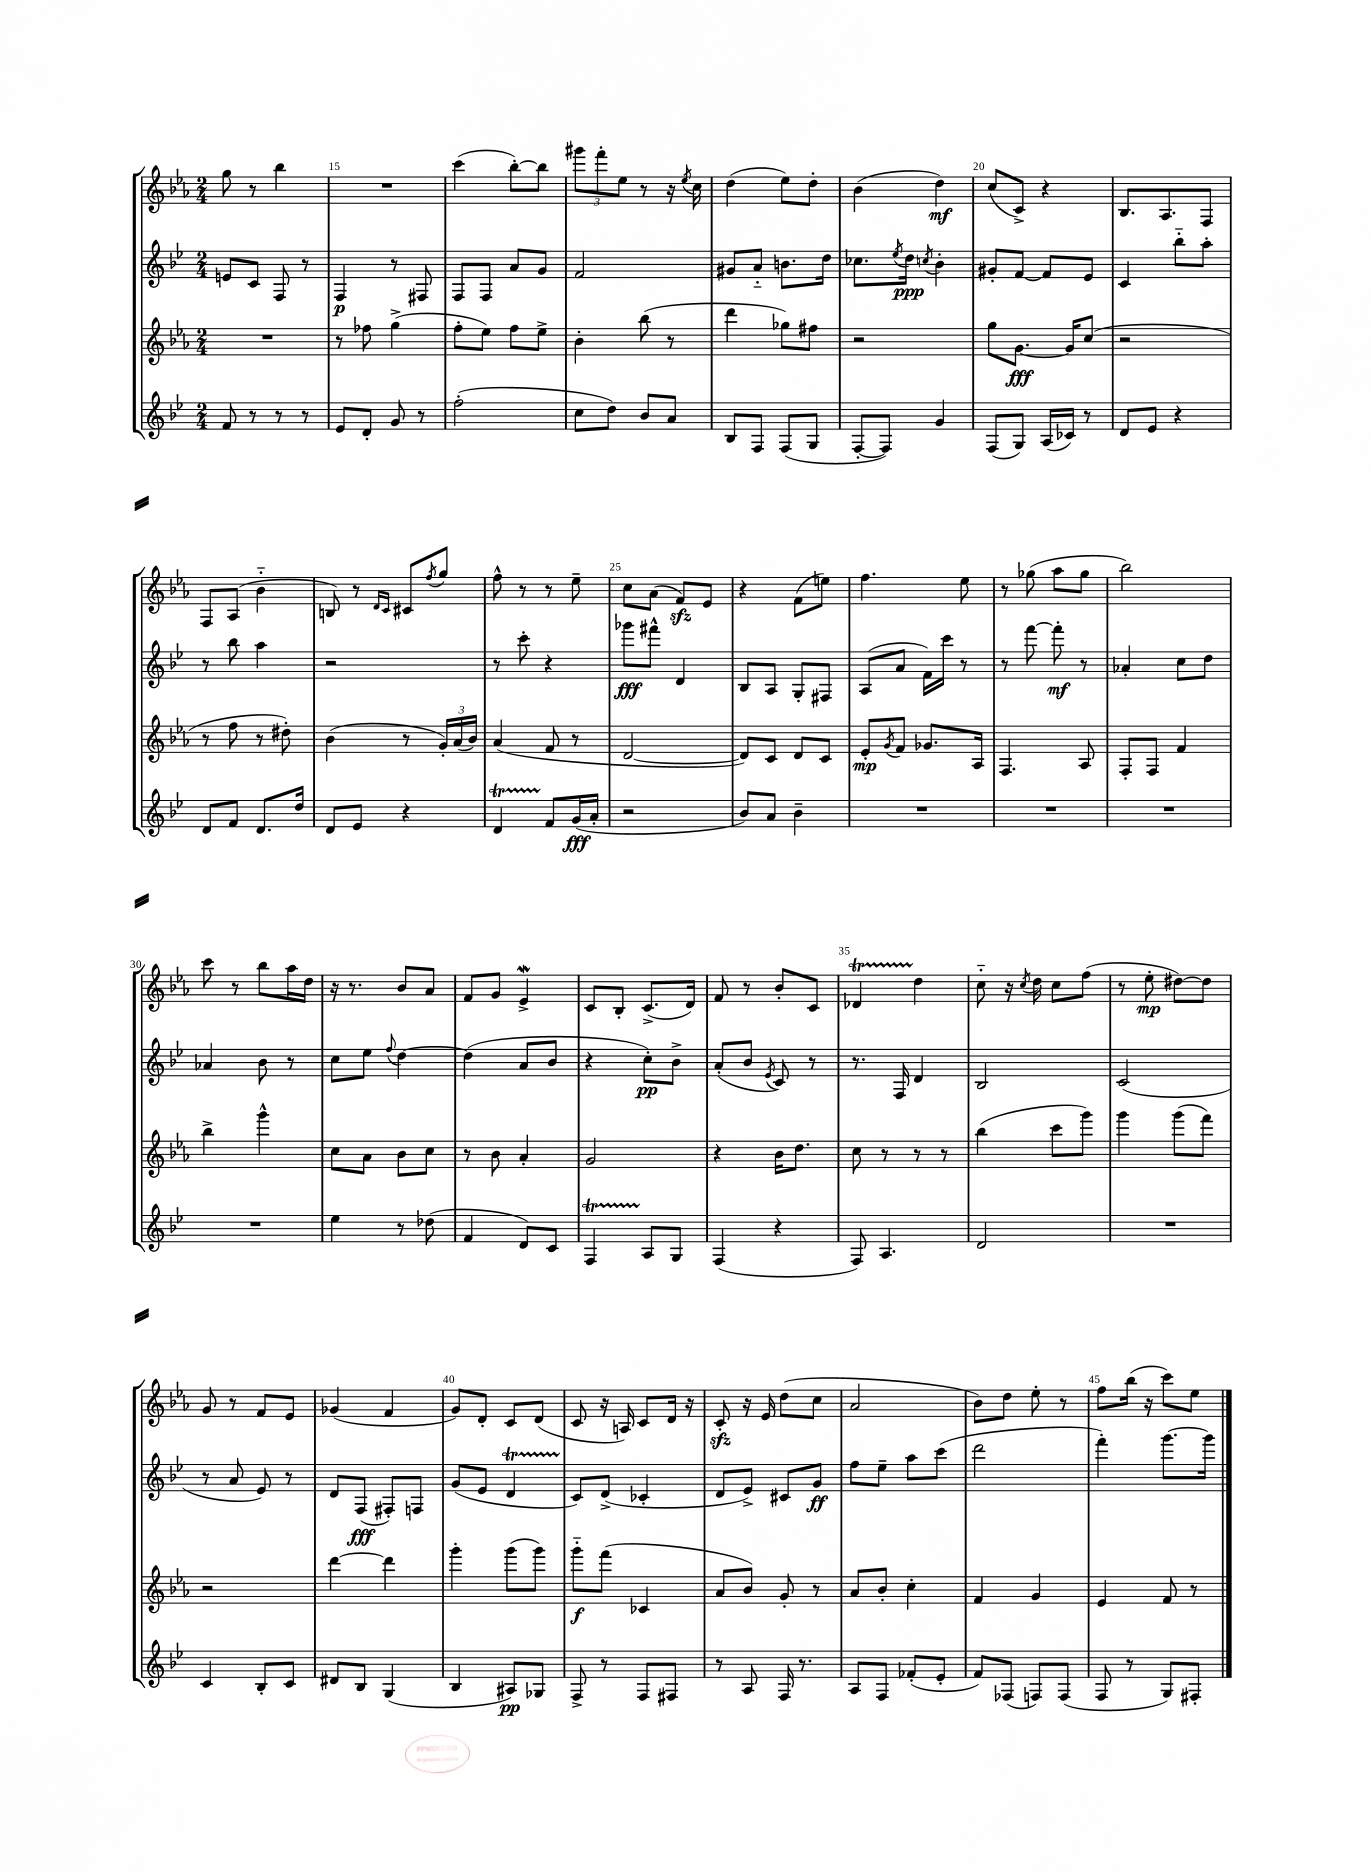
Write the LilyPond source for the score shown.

<<
\new StaffGroup <<
\new Staff = "s0" {
    \clef treble \key ees \major \numericTimeSignature \time 2/4
    g''8 r8 bes''4 |
    R2 |
    c'''4( bes''8~-.) bes''8 |
    \tuplet 3/2 { gis'''8 f'''8-. ees''8 } r8 r16 \acciaccatura { ees''8 } c''16 |
    d''4( ees''8) d''8-. |
    bes'4( d''4\mf) |
    c''8( c'8->) r4 |
    bes8. aes8. f8 |
    f8 aes8( bes'4-_ |
    b8) r8 \grace { d'16 c'16 } cis'8 \acciaccatura { f''8 } g''8 |
    f''8-^ r8 r8 ees''8-- |
    c''8 aes'8( f'8\sfz) ees'8 |
    r4 f'8( e''8) |
    f''4. ees''8 |
    r8 ges''8( aes''8 ges''8 |
    bes''2) |
    c'''8 r8 bes''8 aes''16 d''16 |
    r16 r8. bes'8 aes'8 |
    f'8 g'8 ees'4->\mordent |
    c'8 bes8-. c'8.->( d'16) |
    f'8 r8 bes'8-. c'8 |
    des'4\startTrillSpan d''4\stopTrillSpan |
    c''8-_ r16 \acciaccatura { c''8 } d''16 c''8 f''8( |
    r8 ees''8-.\mp dis''8~) dis''8 |
    g'8 r8 f'8 ees'8 |
    ges'4( f'4 |
    g'8) d'8-. c'8 d'8( |
    c'8 r16 a16) c'8 d'16 r16 |
    c'8-.\sfz r16 ees'16 d''8( c''8 |
    aes'2 |
    bes'8) d''8 ees''8-. r8 |
    f''8 bes''16( r16 c'''8) ees''8 \bar "|." |
}
\new Staff = "s1" {
    \clef treble \key bes \major \numericTimeSignature \time 2/4
    e'8 c'8 f8 r8 |
    f4\p r8 fis8 |
    f8 f8 a'8 g'8 |
    f'2 |
    gis'8 a'8-_ b'8. d''16 |
    ces''8. \acciaccatura { ees''8 } d''16\ppp \acciaccatura { c''8 } bes'4-. |
    gis'8-. f'8~ f'8 ees'8 |
    c'4 bes''8-_ a''8-. |
    r8 bes''8 a''4 |
    r2 |
    r8 c'''8-. r4 |
    ges'''8\fff fis'''8-^ d'4 |
    bes8 a8 g8-. fis8 |
    a8( a'8 f'16) c'''16 r8 |
    r8 f'''8~ f'''8-.\mf r8 |
    aes'4-. c''8 d''8 |
    aes'4 bes'8 r8 |
    c''8 ees''8 \appoggiatura { f''8 } d''4~ |
    d''4( a'8 bes'8 |
    r4 c''8-.\pp) bes'8-> |
    a'8-.( bes'8 \acciaccatura { ees'8 } c'8) r8 |
    r8. f16 d'4 |
    bes2 |
    c'2( |
    r8 a'8 ees'8) r8 |
    d'8 f8\fff( fis8-.) f8 |
    g'8( ees'8 d'4\startTrillSpan |
    c'8\stopTrillSpan) d'8->( ces'4-. |
    d'8 ees'8->) cis'8 g'8\ff |
    f''8 ees''8-- a''8 c'''8( |
    d'''2 |
    f'''4-.) g'''8.~ g'''16 \bar "|." |
}
\new Staff = "s2" {
    \clef treble \key ees \major \numericTimeSignature \time 2/4
    R2 |
    r8 fes''8 g''4->( |
    f''8-. ees''8) f''8 ees''8-> |
    bes'4-. bes''8( r8 |
    d'''4 ges''8) fis''8 |
    r2 |
    g''8 g'8.~\fff g'16 c''8( |
    r2 |
    r8 f''8 r8 dis''8-.) |
    bes'4( r8 \tuplet 3/2 { g'16-.) aes'16( bes'16) } |
    aes'4( f'8 r8 |
    d'2~ |
    d'8) c'8 d'8 c'8 |
    ees'8-.\mp \acciaccatura { g'8 } f'8 ges'8. aes16 |
    f4. aes8 |
    f8-. f8 f'4 |
    bes''4-> g'''4-^ |
    c''8 aes'8 bes'8 c''8 |
    r8 bes'8 aes'4-. |
    g'2 |
    r4 bes'16 d''8. |
    c''8 r8 r8 r8 |
    bes''4( c'''8 g'''8) |
    g'''4 g'''8( f'''8) |
    r2 |
    d'''4~ d'''4 |
    g'''4-. g'''8( g'''8) |
    g'''8-_\f f'''8( ces'4 |
    aes'8 bes'8) g'8-. r8 |
    aes'8 bes'8-. c''4-. |
    f'4 g'4 |
    ees'4 f'8 r8 \bar "|." |
}
\new Staff = "s3" {
    \clef treble \key bes \major \numericTimeSignature \time 2/4
    f'8 r8 r8 r8 |
    ees'8 d'8-. g'8 r8 |
    f''2-.( |
    c''8 d''8) bes'8 a'8 |
    bes8 f8 f8( g8 |
    f8~-. f8) g'4 |
    f8( g8) a16( ces'16) r8 |
    d'8 ees'8 r4 |
    d'8 f'8 d'8. d''16 |
    d'8 ees'8 r4 |
    d'4\startTrillSpan f'8\stopTrillSpan g'16\fff( a'16-. |
    r2 |
    bes'8) a'8 bes'4-- |
    R2 |
    R2 |
    R2 |
    R2 |
    ees''4 r8 des''8( |
    f'4 d'8) c'8 |
    f4\startTrillSpan a8\stopTrillSpan g8 |
    f4( r4 |
    f8) a4. |
    d'2 |
    R2 |
    c'4 bes8-. c'8 |
    dis'8 bes8 g4( |
    bes4 ais8\pp) ges8 |
    f8-> r8 f8 fis8 |
    r8 a8 f16 r8. |
    a8 f8 fes'8-.( ees'8-. |
    f'8) fes8( f8) f8( |
    f8 r8 g8) fis8-. \bar "|." |
}
>>
>>
\layout { \context { \Score currentBarNumber = #14 \override BarNumber.break-visibility = ##(#f #t #t) barNumberVisibility = #(every-nth-bar-number-visible 5) } }
